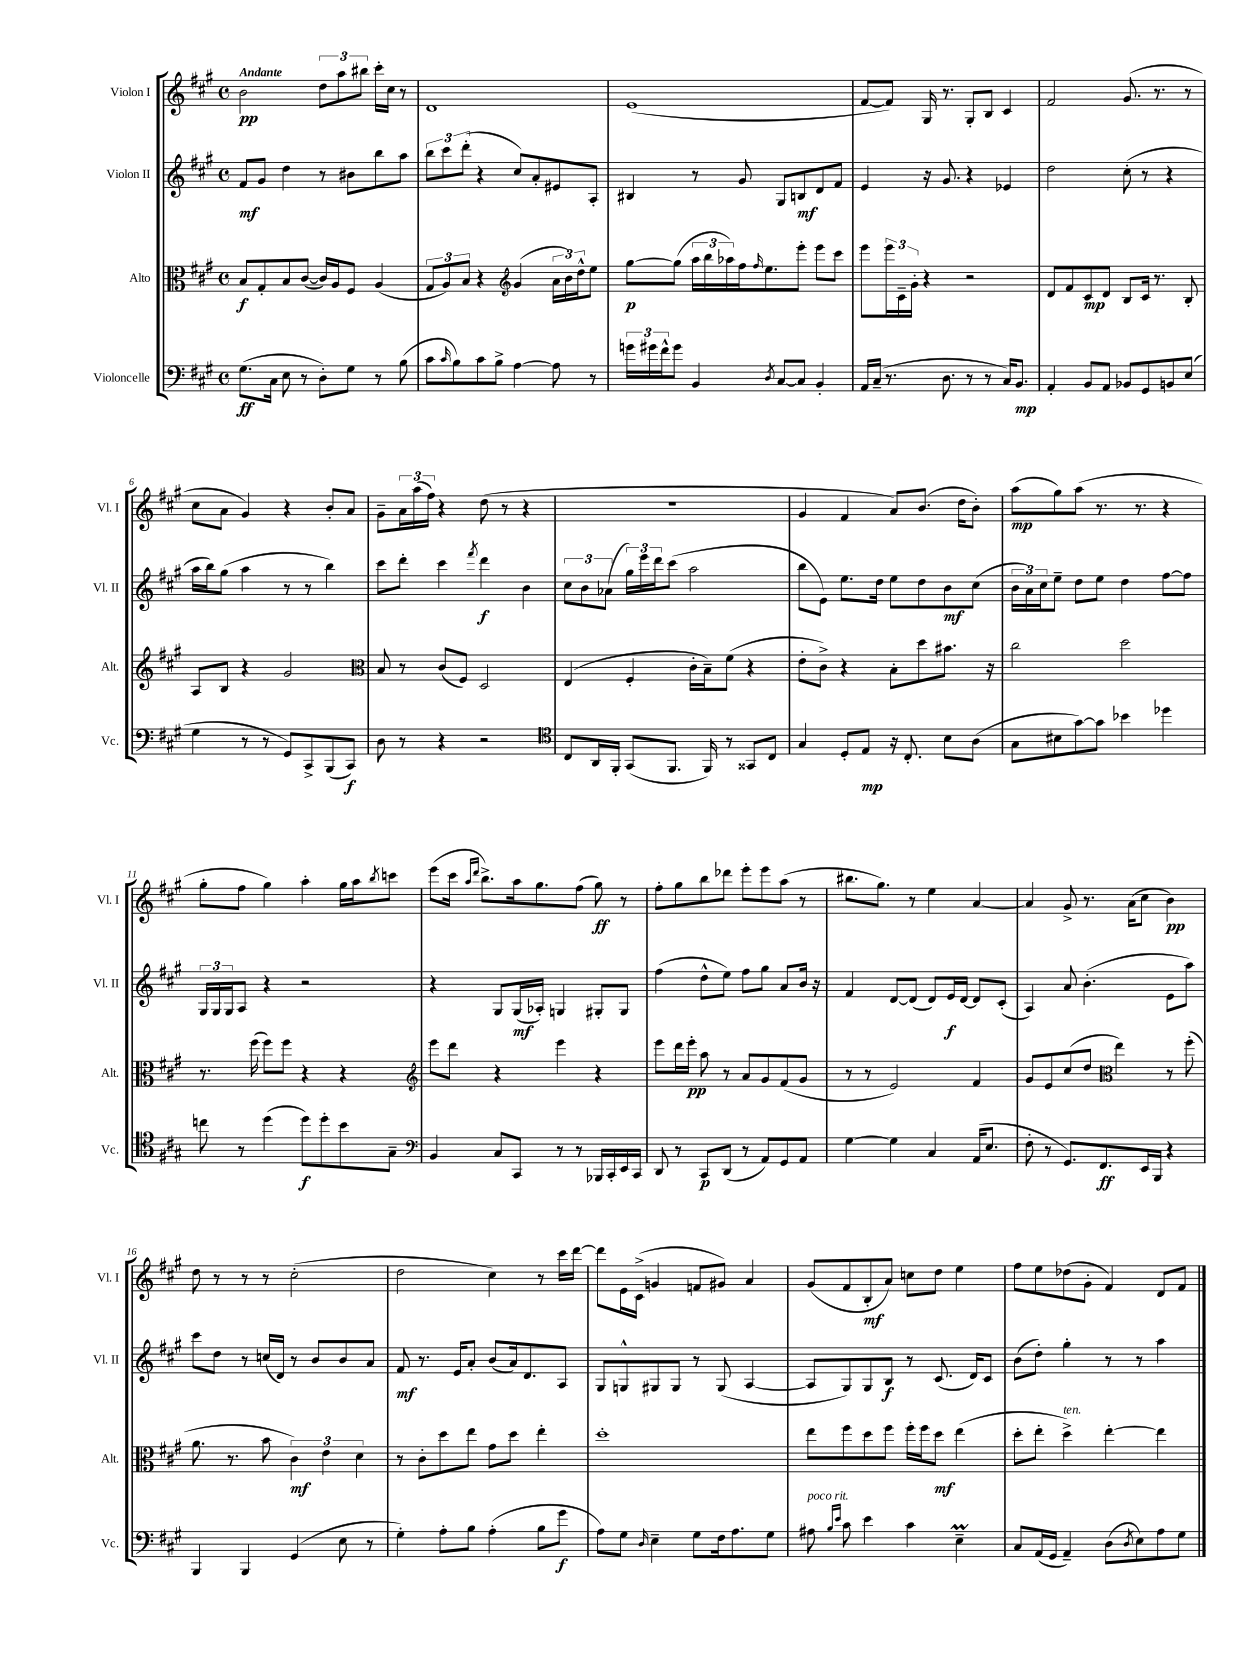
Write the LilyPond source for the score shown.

<<
\new StaffGroup <<
\new Staff = "s0" \with { instrumentName = "Violon I" shortInstrumentName = "Vl. I" } {
    \clef treble \key a \major \defaultTimeSignature \time 4/4 \tempo "Andante"
    b'2\pp \tuplet 3/2 { d''8 a''8 bis''8 } cis'''16-. cis''16 r8 |
    d'1 |
    e'1( |
    fis'8~ fis'8) gis16 r8. gis8-. b8 cis'4 |
    fis'2 gis'8.( r8. r8 |
    cis''8 a'8 gis'4) r4 b'8-. a'8 |
    gis'8-- \tuplet 3/2 { a'16 a''16( fis''16) } r4 d''8( r8 r4 |
    R1 |
    gis'4 fis'4 a'8) b'8.( d''16 b'8-.) |
    a''8\mp( gis''8) a''8( r8. r8. r4 |
    gis''8-. fis''8 gis''4) a''4-. gis''16 a''16 \acciaccatura { b''8 } c'''8 |
    e'''8( cis'''16 \grace { a''16 d'''16 } b''8.->) a''16 gis''8. fis''8( gis''8\ff) r8 |
    fis''8-. gis''8 b''8 des'''8 e'''8-. e'''8 a''8( r8 |
    bis''8. gis''8.) r8 e''4 a'4~ |
    a'4 gis'8-> r8. a'16( cis''8 b'4\pp) |
    d''8 r8 r8 r8 cis''2-.( |
    d''2 cis''4) r8 cis'''16 d'''16~ |
    d'''8 e'16 cis'16->( g'4 f'8 gis'8) a'4 |
    gis'8( fis'8 b8-.\mf a'8) c''8 d''8 e''4 |
    fis''8 e''8 des''8( gis'8-. fis'4) d'8 fis'8 \bar "|." |
}
\new Staff = "s1" \with { instrumentName = "Violon II" shortInstrumentName = "Vl. II" } {
    \clef treble \key a \major \defaultTimeSignature \time 4/4
    fis'8\mf gis'8 d''4 r8 bis'8 b''8 a''8 |
    \tuplet 3/2 { b''8 cis'''8 d'''8-.( } r4 cis''8) a'8-. eis'8 a8-. |
    bis4 r8 gis'8 gis8 b8\mf d'8 fis'8 |
    e'4 r16 gis'8. r4 ees'4 |
    d''2 cis''8-.( r8 r4 |
    a''16 b''16) gis''8( a''4 r8 r8 b''4) |
    cis'''8 d'''8-. cis'''4 \acciaccatura { fis'''8 } d'''4\f b'4 |
    \tuplet 3/2 { cis''8 b'8 aes'8( } \tuplet 3/2 { gis''16) e'''16 d'''16 } cis'''8( a''2 |
    b''8 e'8) e''8. d''16 e''8 d''8 b'8\mf cis''8( |
    \tuplet 3/2 { b'16 a'16) cis''16 } e''8-- d''8 e''8 d''4 fis''8~ fis''8 |
    \tuplet 3/2 { gis16 gis16 gis16 } a8 r4 r2 |
    r4 gis8 gis16\mf( aes16-.) g4 gis8-. gis8 |
    fis''4( d''8-^ e''8) fis''8 gis''8 a'8 b'16 r16 |
    fis'4 d'8~ d'8( d'8) e'16\f d'16~ d'8 cis'8-.( |
    a4) a'8 b'4.-.( e'8 a''8) |
    cis'''8 d''8 r8 c''16( d'16) r8 b'8 b'8 a'8 |
    fis'8\mf r8. e'16 a'8-. b'8( a'16) d'8. a8 |
    gis8 g8-^ gis8 gis8 r8 gis8( a4~ |
    a8 gis8) gis8 b8\f r8 cis'8.( d'16) cis'8 |
    b'8( d''8-.) gis''4-. r8 r8 a''4 \bar "|." |
}
\new Staff = "s2" \with { instrumentName = "Alto" shortInstrumentName = "Alt." } {
    \clef alto \key a \major \defaultTimeSignature \time 4/4
    b8\f gis8-. b8 cis'8~( cis'16) a16 fis8 a4( |
    \tuplet 3/2 { gis8 a8) b8 } r4 \clef treble gis'4( \tuplet 3/2 { a'16 b'16) d''16-^ } e''8 |
    gis''8~\p gis''8( \tuplet 3/2 { a''16 b''16 aes''16) } fis''16 \grace { fis''16 } e''8. e'''8-. e'''8 cis'''8 |
    e'''8 \tuplet 3/2 { e'''16 cis'16-- gis'16-. } r4 r2 |
    d'8 fis'8 cis'8\mp d'8 b8 cis'16 r8. b8-. |
    a8 b8 r4 gis'2 |
    \clef alto b8 r8 cis'8( fis8) d2 |
    e4( fis4-. cis'16-. b16--) fis'8( r4 |
    e'8-. cis'8->) r4 b8-. d''8 bis'8. r16 |
    cis''2 d''2 |
    r8. fis''16( fis''8) fis''8 r4 r4 |
    \clef treble e'''8 d'''8 r4 e'''4 r4 |
    e'''8 d'''16 e'''16-.\pp a''8 r8 a'8 gis'8 fis'8( gis'8 |
    r8 r8 e'2) fis'4 |
    gis'8 e'8 cis''8( d''8 \clef alto e''4) r8 fis''8-.( |
    a'8. r8. b'8 \tuplet 3/2 { cis'4\mf) e'4 d'4 } |
    r8 cis'8-. d''8 e''8 gis'8 d''8 e''4-. |
    d''1-. |
    e''8 fis''8 d''8 fis''8 fis''16-. fis''16 d''8\mf e''4( |
    d''8-. e''8-. d''4->^\markup { \italic "ten." }) e''4~-. e''4 \bar "|." |
}
\new Staff = "s3" \with { instrumentName = "Violoncelle" shortInstrumentName = "Vc." } {
    \clef bass \key a \major \defaultTimeSignature \time 4/4
    gis8.\ff( cis16 e8 r8 d8-.) gis8 r8 b8( |
    cis'8 \grace { cis'16 } b8) cis'8 b8-> a4~ a8 r8 |
    \tuplet 3/2 { g'16 gis'16 fis'16-^ } gis'8 b,4 \acciaccatura { d8 } cis8~ cis8 b,4-. |
    a,16 cis16--( r8. d8. r8 r8 cis16) b,8.\mp |
    a,4-. b,8 a,8 bes,8 gis,8 b,8 e8( |
    gis4 r8 r8 gis,8) cis,8-> b,,8( cis,8\f) |
    d8 r8 r4 r2 |
    \clef tenor cis8 a,16 fis,16-. gis,8( fis,8. fis,16) r8 gisis,8 cis8 |
    gis4 d8-. e8\mp r16 cis8.-. b8 a8( |
    gis8 bis8 gis'8~) gis'8 bes'4 des''4 |
    c''8 r8 d''4( d''8\f) d''8-. b'8 gis8-- |
    \clef bass b,4 cis8 cis,8 r8 r8 bes,,16 cis,16-. e,16 cis,16 |
    d,8 r8 cis,8\p d,8( r8 a,8) gis,8 a,8 |
    gis4~ gis4 cis4 a,16( e8. |
    fis8-. r8 gis,8.) fis,8.\ff e,16 b,,16 r4 |
    b,,4 b,,4 gis,4( e8 r8 |
    gis4-.) a8-. b8 a4-.( b8 gis'8\f |
    a8) gis8 \grace { d16 } e4-- gis8 fis16 a8. gis8 |
    ais8^\markup { \italic "poco rit." } \grace { b16 e'16 } cis'8 e'4 cis'4 e4--\prall |
    cis8 a,16( gis,16 a,4--) d8( \acciaccatura { d8 } e8) a8 gis8 \bar "|." |
}
>>
>>
